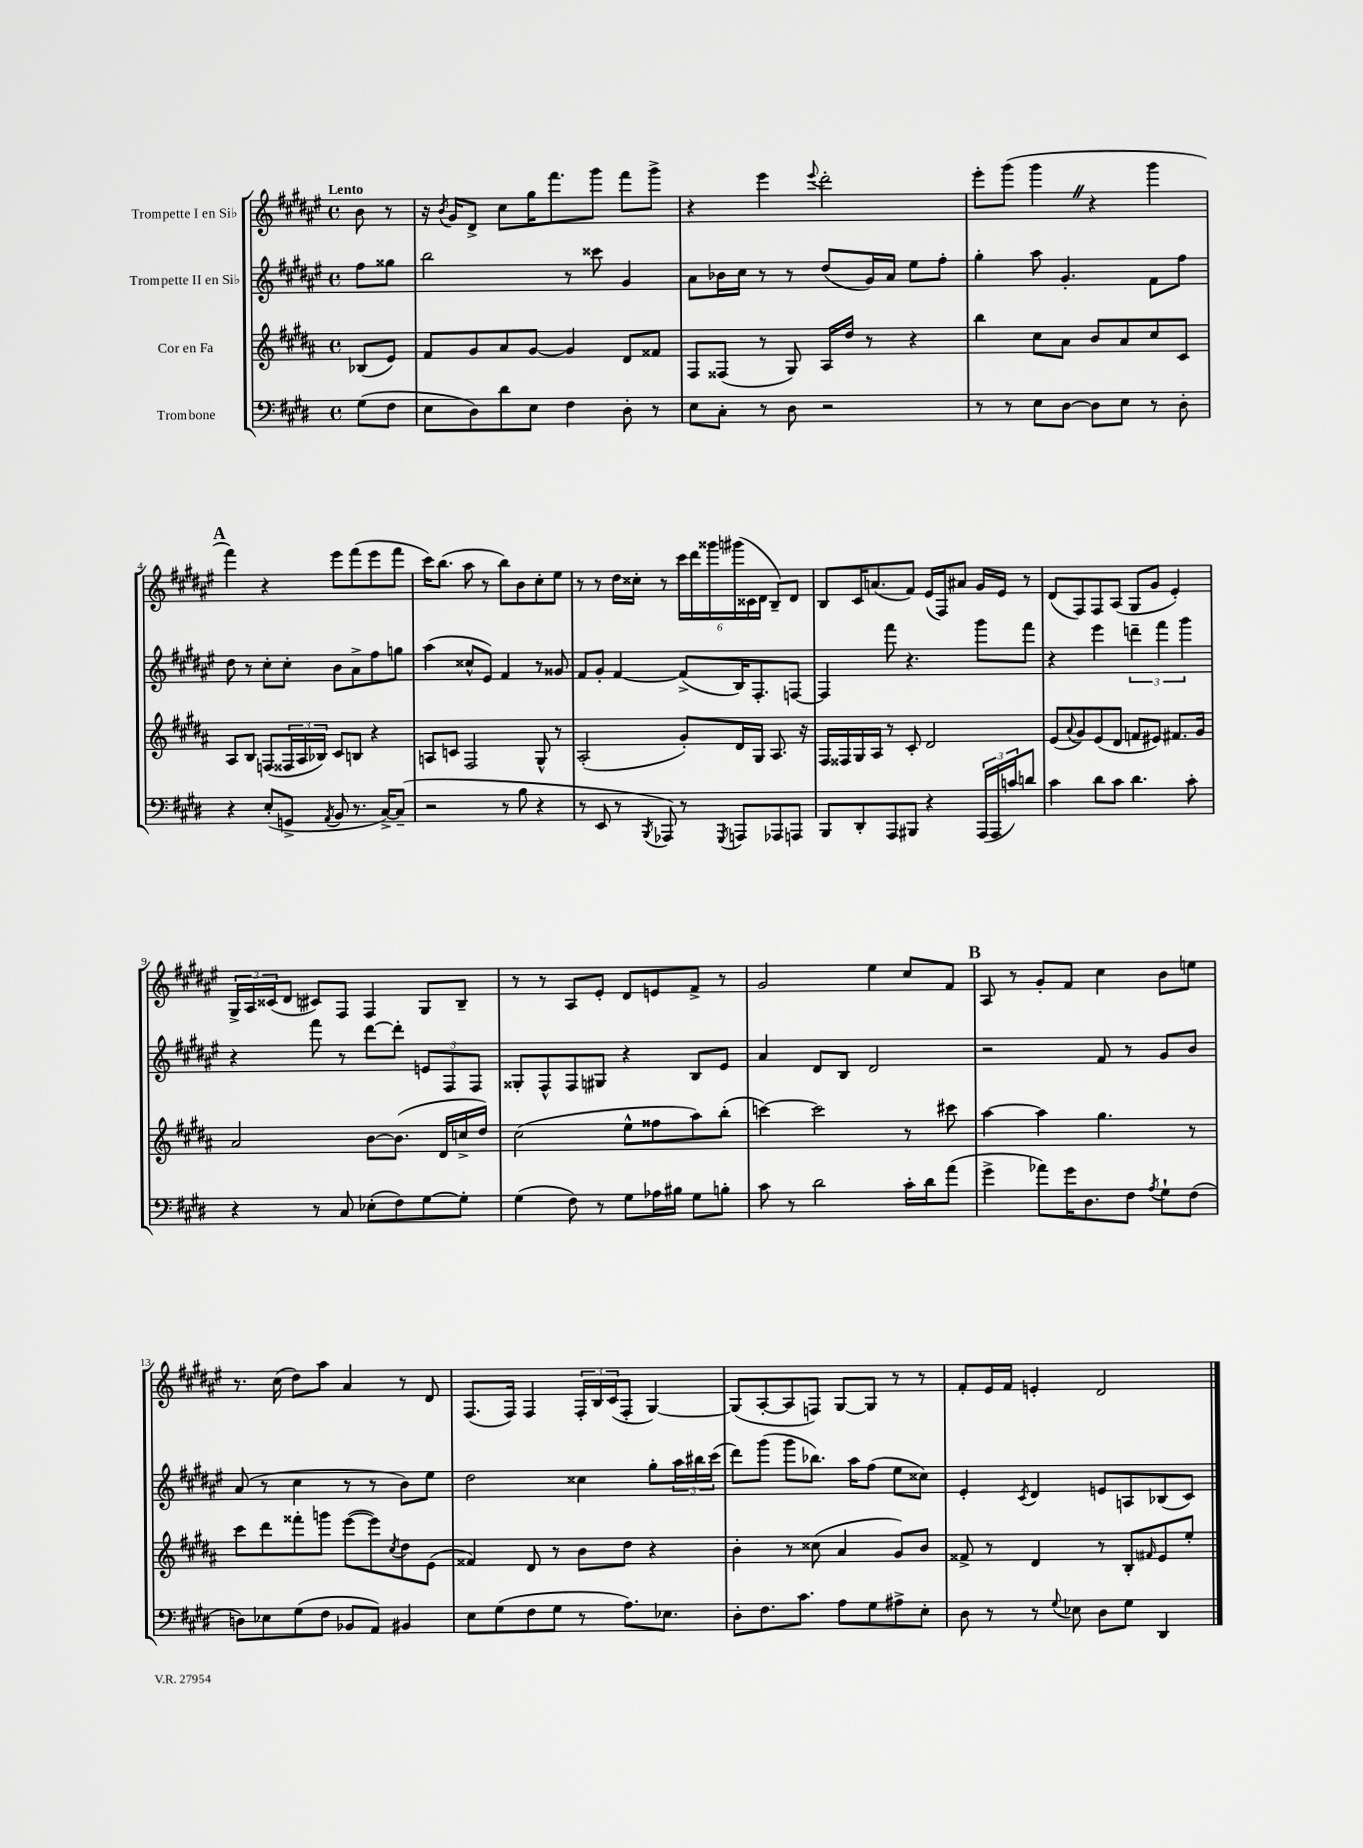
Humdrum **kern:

**kern	**kern	**kern	**kern
*staff4	*staff3	*staff2	*staff1
*clefF4	*clefG2	*clefG2	*clefG2
*k[f#c#g#d#]	*k[f#c#g#d#a#]	*k[f#c#g#d#a#e#]	*k[f#c#g#d#a#e#]
*M4/4	*M4/4	*M4/4	*M4/4
*met(c)	*met(c)	*met(c)	*met(c)
(8G#\L	(8B-/L	8ff#\L	8b\
8F#\J	8e/J)	8gg##\J	8r
=	=	=	=
8E\L	8f#/L	2bb\	16r
.	.	.	8qb/
.	.	.	16g#/LK
8D#\)	8g#/	.	8d#^/J
8d#\	8a#/	.	8cc#\L
8E\J	[8g#/J	.	16gg#\K
.	.	.	8.fff#\
4F#\	4g#/]	8r	.
.	.	8ccc##\	8ggg#\J
8D#'\	8d#/L	4g#/	8fff#\L
8r	8f##/J	.	8ggg#^\J
=	=	=	=
8E\L	8F#/L	8a#\L	4r
8C#'\J	(8F##/J	16b-\L	.
.	.	16cc#\JJ	.
8r	8r	8r	4eee#\
8D#\	8G#/)	8r	.
.	.	.	8qqeee#/
2r	16A#/LL	(8dd#/L	2ddd#'\
.	16dd#/JJ	.	.
.	8r	16g#/L)	.
.	.	16a#/JJ	.
.	4r	8ee#\L	.
.	.	8ff#'\J	.
=	=	=	=
8r	4bb\	4gg#'\	8eee#'\L
8r	.	.	(8ggg#\J
8E\L	8cc#\L	8aa#\	4ggg#\
[8D#\J	8a#\J	4.g#'/	.
8D#\]L	8b/L	.	4r
8E\J	8a#/	.	.
8r	8cc#/	8f#\L	4ggg#\
8D#'\	8c#/J	8ff#\J	.
=	=	=	=
4r	8A#/L	8dd#\	4fff#\)
.	8B/J	8r	.
(8E'/L	(8F/L	8cc#'\L	4r
8GG^/J	24F##/L	8cc#'\J	.
.	24A#/	.	.
.	24B-/JJ)	.	.
8qAA/	.	.	.
8BB/	8c#/L	8b\L	8eee#\L
8.r	8B/J	8a#^\	(8fff#\
.	4r	8ff#\	8eee#\
[16C#^/LK)	.	.	.
(8C#~/]J	.	8gg\J	8fff#\J
=	=	=	=
2r	8A/L	(4aa#\	16ccc#\LK)
.	.	.	(8.bb\J
.	8c/J	.	.
.	2F#/	8cc##^^/L	8aa#\
.	.	8e#/J)	8r
8r	.	4f#/	8bb\L)
8B\	.	.	8b\
4r	8G#^^/	8r	8cc#'\
.	8r	8g##/	8ee#\J
=	=	=	=
8r	(2A#'/	8f#/L	8r
8EE/	.	8g#'/J	8r
8r	.	[4f#/	16dd#\LL
.	.	.	16cc##'\JJ
8qBBB/	.	.	.
8AAA-/)	.	.	8r
8r	8g#'/L)	(8f#^/]L	24ccc#\LL
.	.	.	24ddd#\
.	.	.	24ggg##\
8qGGG#/	.	.	.
8AAA/L	16d#/L	16B/K)	(24ggg#\
.	.	.	24c##\
.	16G#/JJ	8.F#'/	.
.	.	.	24d#\JJ
8AAA-/	8.A#/	.	8B~/L)
8AAA/J	.	[8F/J	8d#/J
.	16r	.	.
=	=	=	=
8BBB/L	16F#/LL	4F/]	8B/L
.	16F##/	.	.
8DD#'/	16G#/	.	16c#/K
.	16A#/JJ	.	(8.a/
8AAA/	8r	8fff#\	.
8BBB#/J	8c#'/	4.r	8f#/J)
4r	2d#/	.	(16e#/LL
.	.	.	16F#/J)
.	.	.	8a#/J
(24AAA/LL	.	8ggg#\L	16g#/LL
24AAA/	.	.	.
.	.	.	16e#/JJ
24c/J)	.	.	.
8d/J	.	8fff#\J	8r
=	=	=	=
4c#\	(8e/L	4r	(8d#/L
.	8qqa#/	.	.
.	8g#/)	.	8F#/)
8d#\L	(8e/	4eee#\	8F#/
8c#\J	8d#/J	.	(8A#/J
4.d#\	8f/L	6ddd~\	8G#/L
.	8e#/J)	.	8g#/J
.	.	6fff#\	.
.	8.f#/L	.	4e#'/)
.	.	6ggg#\	.
8c#'\	.	.	.
.	16g#/Jk	.	.
=	=	=	=
4r	2a#/	4r	24G#^/LL
.	.	.	24A#/
.	.	.	(24c##/J
.	.	.	8d#/J
8r	.	8fff#\	8c#/L)
8C#/	.	8r	8F#/J
(8E-'\L	[8b\L	[8ddd#\L	4F#/
8F#\)	(8.b\]J	8ddd#'\]J	.
[8G#\	.	12e/L	8G#/L
.	16d#/LL	.	.
.	.	12F#/	.
8G#'\]J	16cc^/	.	8B~/J
.	.	12F#/J	.
.	16dd#/JJ)	.	.
=	=	=	=
(4G#\	(2cc#\	8G##'/L	8r
.	.	8F#^^/	8r
8F#\)	.	8F#/	8A#/L
8r	.	8G#/J	8e#'/J
8G#\L	8ee^^\L	4r	8d#/L
16A-\L	8ff##\	.	8e/
16B#\JJ	.	.	.
8G#\L	8aa#\)	8B/L	8f#^/J
8B'\J	(8bb'\J	8e#/J	8r
=	=	=	=
8c#\	[4ccc\)	4a#/	2g#/
8r	.	.	.
2d#\	2ccc\]	8d#/L	.
.	.	8B/J	.
.	.	2d#/	4ee#\
16c#'\LL	8r	.	8cc#/L
16d#\J	.	.	.
(8a\J	8ccc#\	.	8f#/J
=	=	=	=
4g#^\	[4aa#\	2r	8A#/
.	.	.	8r
8a-\L)	4aa#\]	.	8g#'/L
16g#\K	.	.	8f#/J
8.D#\	.	.	.
.	4.gg#\	8f#/	4cc#\
8F#\J	.	8r	.
8qA/	.	.	.
8G#`\L	.	8g#/L	8b\L
(8F#\J	8r	8b/J	8ee\J
=	=	=	=
8D\L)	8ccc#\L	(8a#/	8.r
8E-\	8ddd#\	8r	.
.	.	.	(16cc#\
(8G#\	8fff##'\	4cc#\	8dd#\L)
8F#\J	8ggg\J	.	8aa#\J
8BB-/L	([8eee\L	8r	4a#/
8AA/J)	8eee\])	8r	.
.	8qcc#/	.	.
4BB#/	8dd#\	8b\L)	8r
.	(8e\J	8ee#\J	8d#/
=	=	=	=
8E\L	4f##/)	2dd#\	(8.F#/L
(8G#\	.	.	.
.	.	.	16F#/Jk)
8F#\	8d#/	.	4F#/
8G#\J	8r	.	.
8r	8b\L	4cc##\	24F#'/LL
.	.	.	24B/
.	.	.	(24c#/J
8.A\L)	8dd#\J	.	8F#'/J
.	4r	8gg#'\L	[4G#/)
8.E-\J	.	.	.
.	.	24aa#\L	.
.	.	24bb#\	.
.	.	(24ccc#\JJ	.
=	=	=	=
8D#'\L	4b'\	8ddd#\L)	(8G#/]L
8.F#\	.	(8ggg#\J	[8A#'/
.	8r	8ggg#\L	8A#/]
8.c#\J	.	.	.
.	(8cc##\	8.bb-\J)	8F/J)
8A\L	4a#/	.	[8G#/L
.	.	16aa#\LK	.
8G#\	.	(8ff#\J	8G#/]J
8A#^\	8g#/L)	8ee#\L	8r
8E'\J	8b/J	8cc##\J)	8r
=	=	=	=
8D#\	8f##^/	4e#'/	8f#'/L
8r	8r	.	16e#/L
.	.	.	16f#/JJ
.	.	8qc#/	.
8r	4d#/	4d#/	4e'/
8qqG#/	.	.	.
8E-\	.	.	.
8D#\L	8r	8e/L	2d#/
8G#\J	8B'/L	8A/	.
.	16qqf#/	.	.
4DD#/	8e/	(8B-/	.
.	8ee'/J	8c#/J)	.
==	==	==	==
*-	*-	*-	*-
